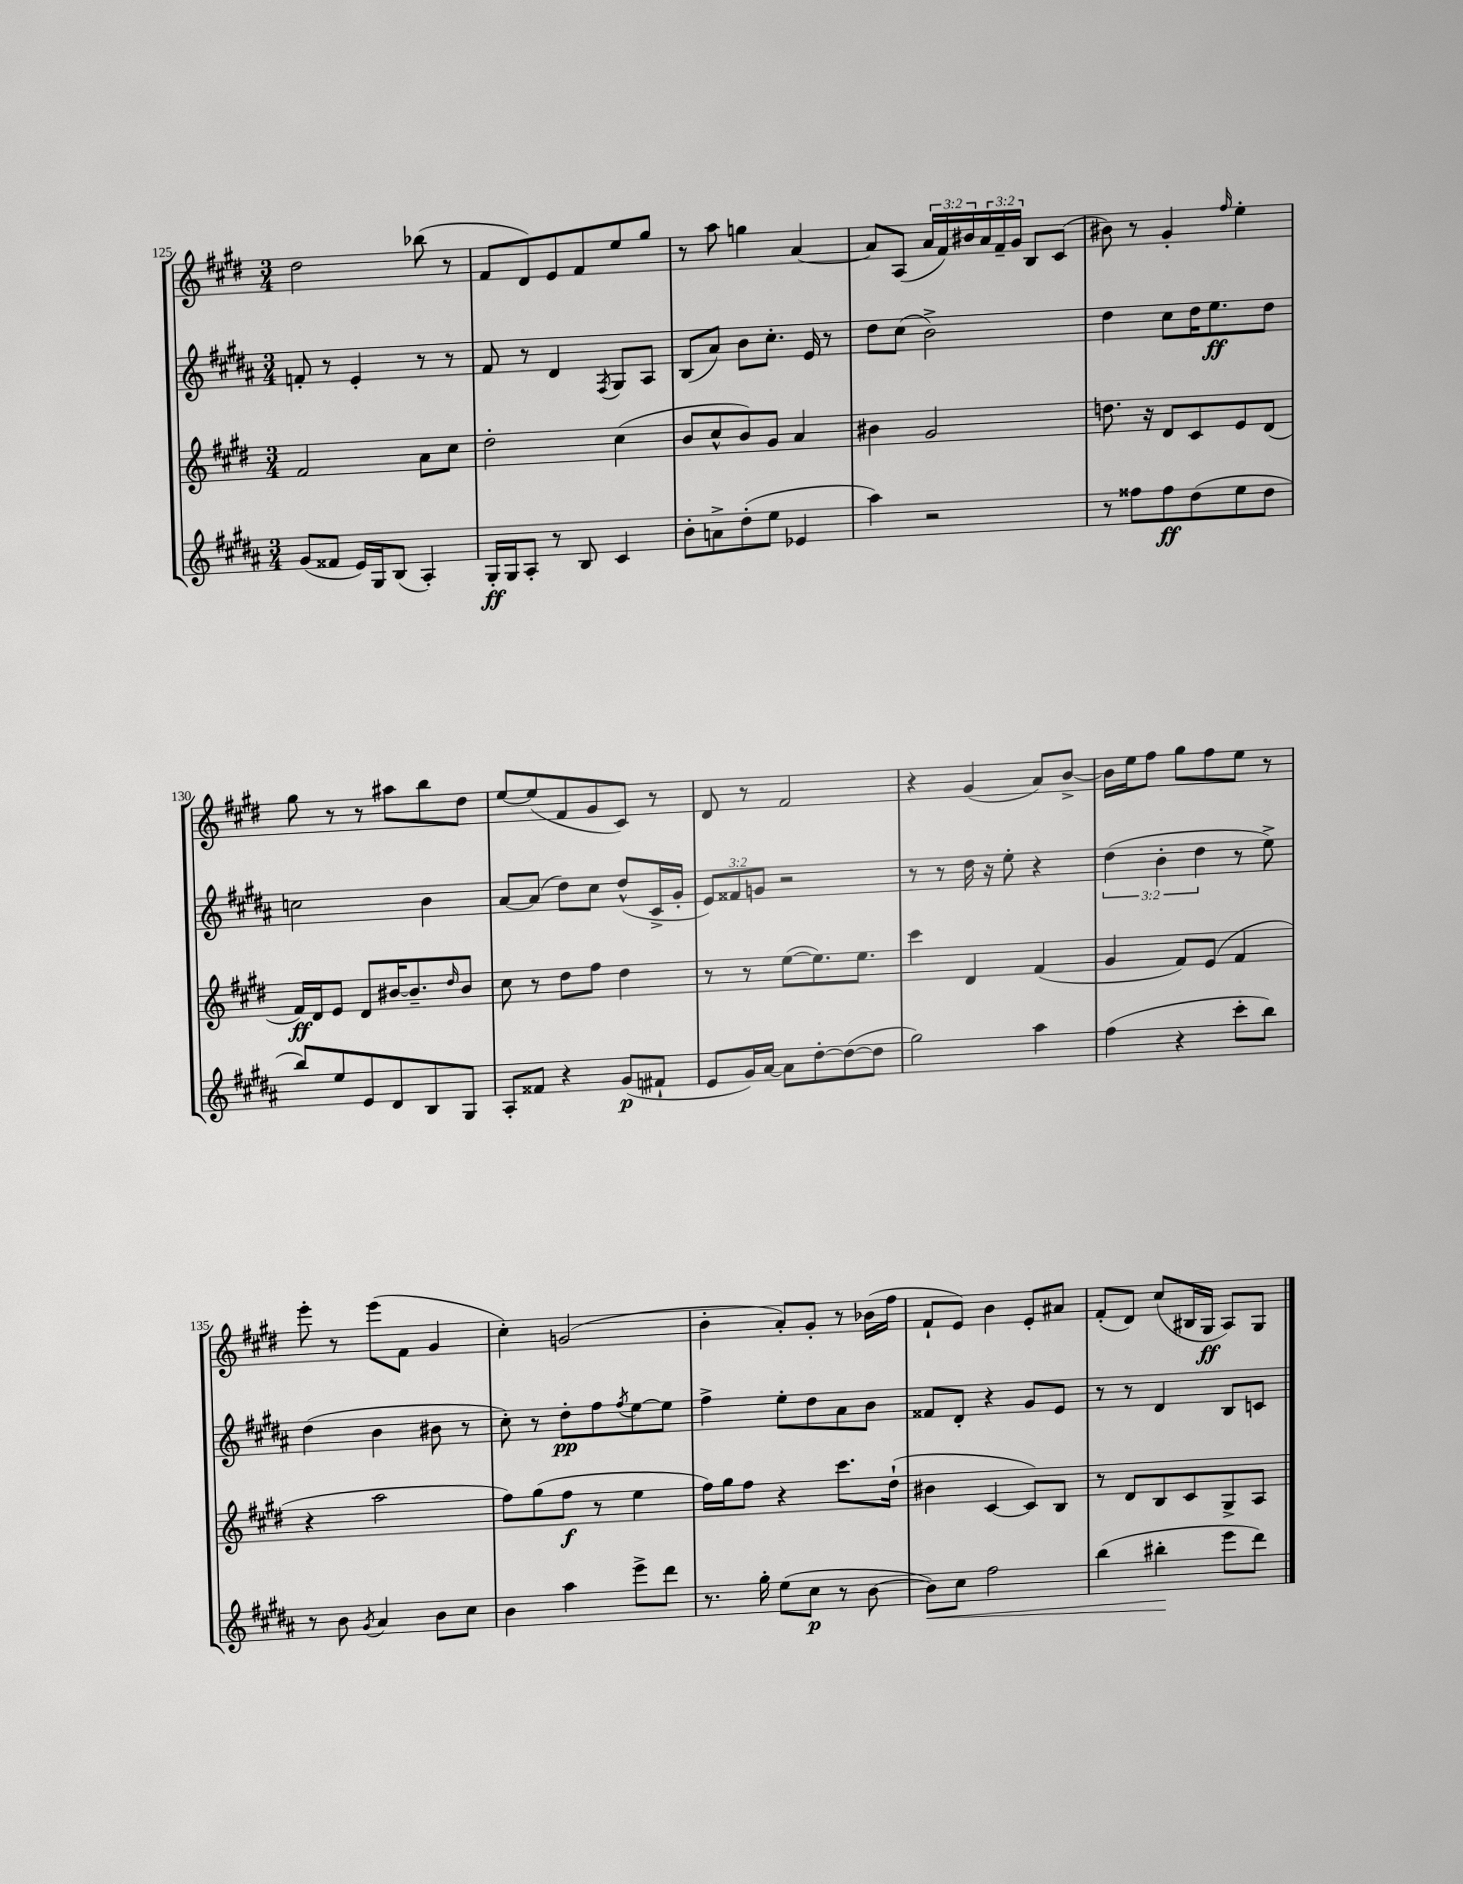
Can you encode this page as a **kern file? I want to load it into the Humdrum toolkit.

**kern	**dynam	**kern	**dynam	**kern	**dynam	**kern	**dynam
*part4	*part4	*part3	*part3	*part2	*part2	*part1	*part1
*staff4	*staff4	*staff3	*staff3	*staff2	*staff2	*staff1	*staff1
*clefG2	*	*clefG2	*	*clefG2	*	*clefG2	*
*k[f#c#g#d#a#]	*	*k[f#c#g#d#]	*	*k[f#c#g#d#a#]	*	*k[f#c#g#d#]	*
*M3/4	*	*M3/4	*	*M3/4	*	*M3/4	*
=125	=125	=125	=125	=125	=125	=125	=125
(8g#/L	.	2f#/	.	8fn'/	.	2dd#\	.
8f##X/J	.	.	.	8r	.	.	.
16e/LL)	.	.	.	4e'/	.	.	.
16G#/J	.	.	.	.	.	.	.
(8B/J	.	.	.	.	.	.	.
4A#'/)	.	8a\L	.	8r	.	(8bb-X\	.
.	.	8cc#\J	.	8r	.	8r	.
=126	=126	=126	=126	=126	=126	=126	=126
16G#'/LL	ff	2dd#'\	.	8f#/	.	8f#/L	.
16G#/J	.	.	.	.	.	.	.
8A#'/J	.	.	.	8r	.	8d#/)	.
8r	.	.	.	4d#/	.	8e/	.
8B/	.	.	.	.	.	8f#/	.
.	.	.	.	8qF#/	.	.	.
4c#/	.	(4cc#\	.	8G#/L	.	8ee/	.
.	.	.	.	8A#/J	.	8gg#/J	.
=127	=127	=127	=127	=127	=127	=127	=127
8b'\L	.	8b/L	.	(8B/L	.	8r	.
8an^\	.	8cc#^^/	.	8a#/J)	.	8aa\	.
(8dd#'\	.	8b/)	.	8b\L	.	4ggn\	.
8ee\J	.	8g#/J	.	8.cc#'\J	.	.	.
4e-X/	.	4a/	.	.	.	[4a/	.
.	.	.	.	16e/	.	.	.
.	.	.	.	8r	.	.	.
=128	=128	=128	=128	=128	=128	=128	=128
4aa#\)	.	4b#X\	.	8dd#\L	.	8a/L]	.
.	.	.	.	(8cc#\J	.	(8A/J	.
2r	.	2g#/	.	2b^\)	.	24a/LL	.
.	.	.	.	.	.	24f#/)	.
.	.	.	.	.	.	24b#X/	.
.	.	.	.	.	.	24a/	.
.	.	.	.	.	.	24f#~/	.
.	.	.	.	.	.	24g#/JJ	.
.	.	.	.	.	.	8B/L	.
.	.	.	.	.	.	(8c#/J	.
=129	=129	=129	=129	=129	=129	=129	=129
8r	.	8.ddn\	.	4dd#\	.	8b#X\)	.
8ff##X\L	.	.	.	.	.	8r	.
.	.	16r	.	.	.	.	.
8ff##\	ff	8d#/L	.	8cc#\L	.	4g#'/	.
(8dd#\	.	8c#/	.	16dd#\K	.	.	.
.	.	.	.	8.ee\	ff	.	.
.	.	.	.	.	.	16qqff#/	.
8ee\	.	8e/	.	.	.	4ee'\	.
8dd#\J	.	(8d#/J	.	8dd#\J	.	.	.
!!LO:LB:g=z
=130	=130	=130	=130	=130	=130	=130	=130
8bb/L)	.	16f#/LL)	ff	2ccn\	.	8gg#\	.
.	.	16d#/J	.	.	.	.	.
8ee/	.	8e/J	.	.	.	8r	.
8e/	.	8d#/L	.	.	.	8r	.
8d#/	.	[16b#X/K	.	.	.	8aa#X\L	.
.	.	8.b#~/]	.	.	.	.	.
8B/	.	.	.	4b\	.	8bb\	.
.	.	16qqdd#/	.	.	.	.	.
8G#/J	.	8b#/J	.	.	.	8dd#\J	.
=131	=131	=131	=131	=131	=131	=131	=131
8A#'/L	.	8cc#\	.	[8a#/L	.	[8ee/L	.
8f##X/J	.	8r	.	(8a#/J]	.	(8ee/]	.
4r	.	8dd#\L	.	8dd#\L)	.	8f#/	.
.	.	8ff#\J	.	8cc#\J	.	8g#/	.
(8g#/L	p	4dd#\	.	(8dd#^^/L	.	8c#/J)	.
8f#X`/J	.	.	.	16c#^/L	.	8r	.
.	.	.	.	16g#'/JJ	.	.	.
=132	=132	=132	=132	=132	=132	=132	=132
8e/L	.	8r	.	12e/L)	.	8d#/	.
.	.	.	.	12f##X/	.	.	.
16g#/L)	.	8r	.	.	.	8r	.
.	.	.	.	12gn/J	.	.	.
[16a#/JJ	.	.	.	.	.	.	.
8a#\L]	.	([8ee\L	.	2r	.	2f#/	.
[8dd#'\	.	8.ee\])	.	.	.	.	.
(8dd#\_	.	.	.	.	.	.	.
.	.	8.ee\J	.	.	.	.	.
8dd#\J]	.	.	.	.	.	.	.
=133	=133	=133	=133	=133	=133	=133	=133
2gg#\)	.	4ccc#\	.	8r	.	4r	.
.	.	.	.	8r	.	.	.
.	.	4d#/	.	16dd#\	.	(4g#/	.
.	.	.	.	16r	.	.	.
.	.	.	.	8ee'\	.	.	.
4aa#\	.	(4f#/	.	4r	.	8a/L)	.
.	.	.	.	.	.	[8b^/J	.
=134	=134	=134	=134	=134	=134	=134	=134
(4ff#\	.	4g#/	.	(6dd#\	.	16b\LL]	.
.	.	.	.	.	.	16ee\J	.
.	.	.	.	.	.	8ff#\J	.
.	.	.	.	6b'\	.	.	.
4r	.	8f#/L)	.	.	.	8gg#\L	.
.	.	.	.	6dd#\	.	.	.
.	.	(8e/J	.	.	.	8ff#\	.
8ccc#'\L	.	4f#/	.	8r	.	8ee\J	.
8bb\J)	.	.	.	8ee^\)	.	8r	.
!!LO:LB:g=z
=135	=135	=135	=135	=135	=135	=135	=135
8r	.	4r	.	(4dd#\	.	8eee'\	.
8b\	.	.	.	.	.	8r	.
8qg#/	.	.	.	.	.	.	.
4a#/	.	2aa\	.	4b\	.	(8eee\L	.
.	.	.	.	.	.	8f#\J	.
8b\L	.	.	.	8b#X\	.	4g#/	.
8cc#\J	.	.	.	8r	.	.	.
=136	=136	=136	=136	=136	=136	=136	=136
4b\	.	8ff#\L)	.	8cc#'\)	.	4cc#'\)	.
.	.	(8gg#\	.	8r	.	.	.
4aa#\	.	8ff#\J	f	8dd#'\L	pp	(2gn/	.
.	.	8r	.	8ff#\	.	.	.
.	.	.	.	8qff#/	.	.	.
8eee^\L	.	4ee\	.	[8ee\	.	.	.
8ddd#\J	.	.	.	8ee\J]	.	.	.
=137	=137	=137	=137	=137	=137	=137	=137
8.r	.	16ff#\LL)	.	4ff#^\	.	4b'\	.
.	.	16gg#\J	.	.	.	.	.
.	.	8ff#\J	.	.	.	.	.
16gg#'\	.	.	.	.	.	.	.
(8ee\L	.	4r	.	8ee'\L	.	8a'/L)	.
8cc#\J	p	.	.	8dd#\	.	8g#'/J	.
8r	.	8.ccc#\L	.	8a#\	.	8r	.
[8b\	.	.	.	8b\J	.	(16b-X\LL	.
.	.	(16dd#`\Jk	.	.	.	16ff#\JJ	.
=138	=138	=138	=138	=138	=138	=138	=138
!	!LO:HP:b	!	!	!	!	!	!
8b\L])	<	4b#X\	.	8f##X/L	.	8f#`/L	.
8cc#\J	.	.	.	8d#'/J	.	8e/J)	.
2ff#\	.	[4c#/	.	4r	.	4b\	.
.	.	8c#/L])	.	8g#/L	.	8e'/L	.
.	.	8B/J	.	8e/J	.	8a#X/J	.
=139	=139	=139	=139	=139	=139	=139	=139
(4bb\	.	8r	.	8r	.	(8f#'/L	.
.	.	8d#/L	.	8r	.	8d#/J)	.
4bb#X'\	.	8B/	.	4d#/	.	(8cc#/L	.
.	.	8c#/	.	.	.	16B#X/L	.
.	.	.	.	.	.	16G#/JJ	ff
8eee\L	[	8G#^/	.	8B/L	.	8A/L)	.
8ddd#\J)	.	8A/J	.	8cn/J	.	8G#/J	.
==	==	==	==	==	==	==	==
*-	*-	*-	*-	*-	*-	*-	*-
